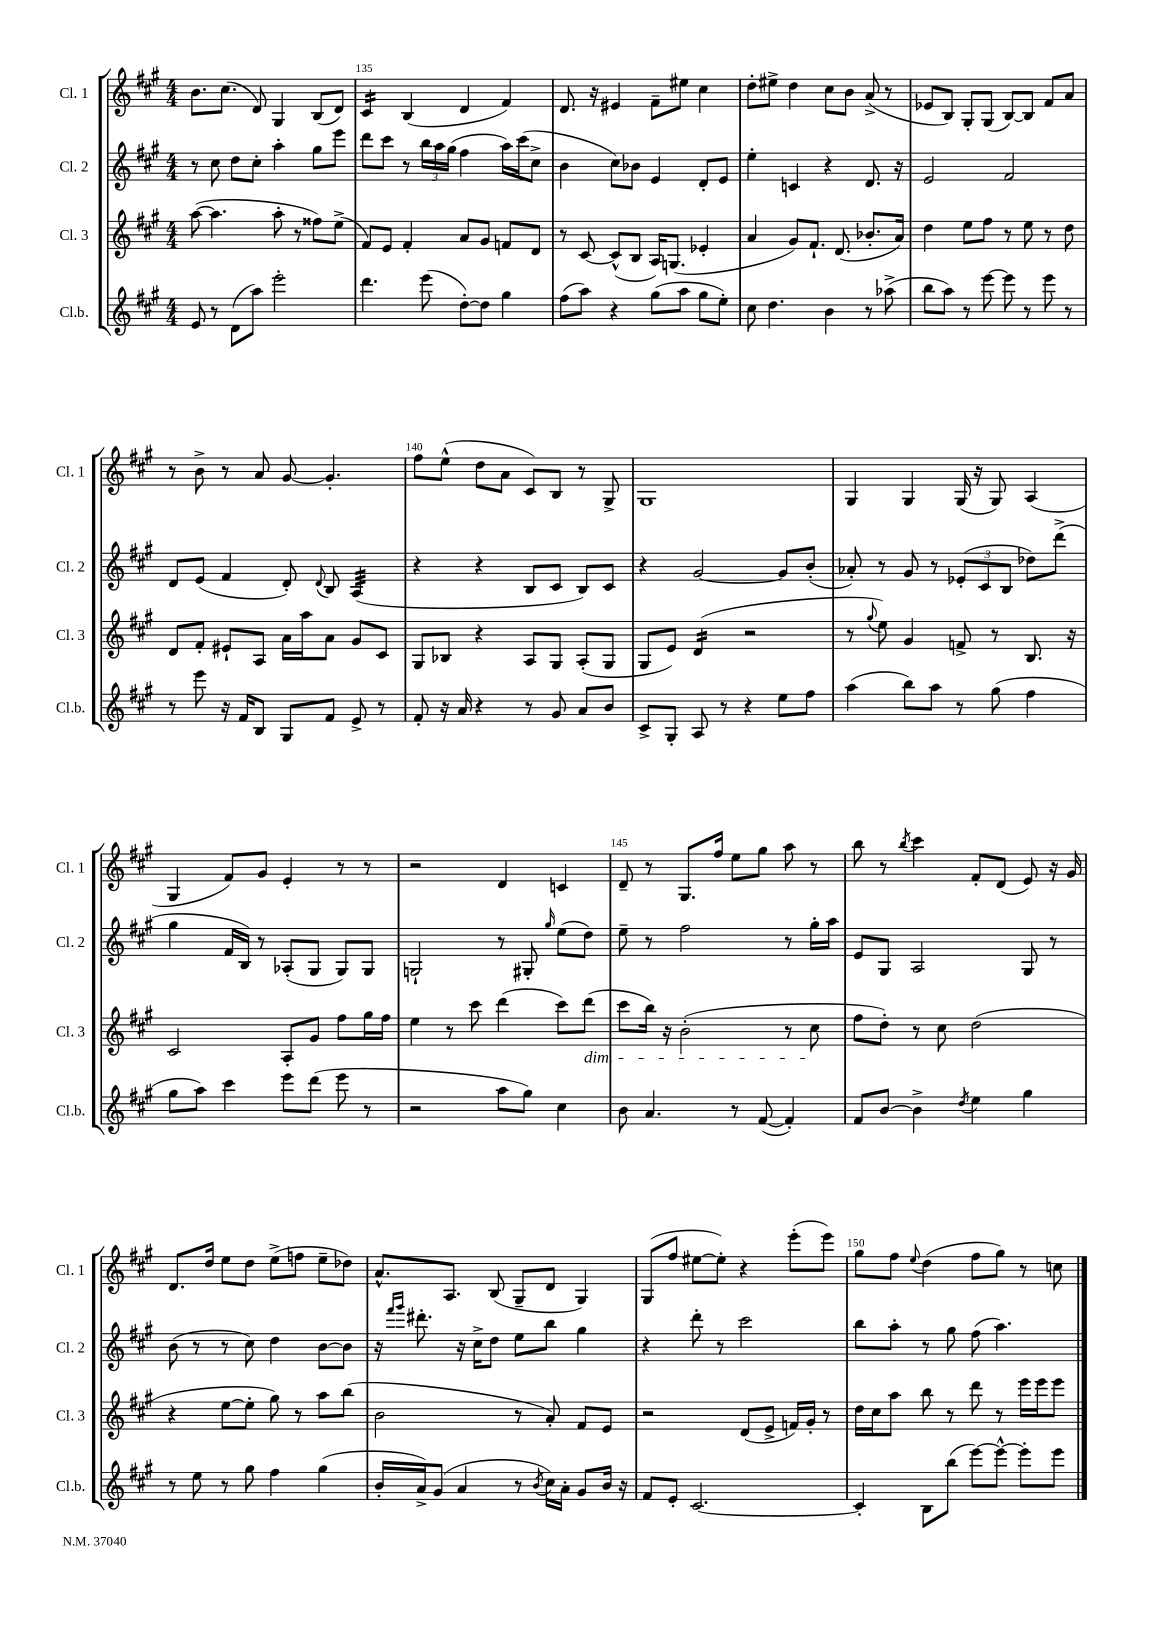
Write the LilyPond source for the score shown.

<<
\new StaffGroup <<
\new Staff = "s0" \with { instrumentName = "Cl. 1" shortInstrumentName = "Cl. 1" } {
    \clef treble \key a \major \numericTimeSignature \time 4/4
    \autoBeamOff b'8.[ cis''8.]( d'8) gis4 b8[( d'8]) |
    cis'4:16 b4( d'4 fis'4) |
    d'8. r16 eis'4 fis'8[-- eis''8] cis''4 |
    d''8[-. eis''8]-> d''4 cis''8[ b'8] a'8->( r8 |
    ees'8[ b8]) gis8[-. gis8]( b8[~) b8] fis'8[ a'8] |
    r8 b'8-> r8 a'8 gis'8~ gis'4.-. |
    fis''8[ e''8]-^( d''8[ a'8] cis'8[) b8] r8 gis8-> |
    gis1 |
    gis4 gis4 gis16( r16 gis8) a4( |
    gis4 fis'8[) gis'8] e'4-. r8 r8 |
    r2 d'4 c'4 |
    d'8-- r8 gis8.[ fis''16] e''8[ gis''8] a''8 r8 |
    b''8 r8 \acciaccatura { b''8 } cis'''4 fis'8[-. d'8]( e'8) r16 gis'16 |
    d'8.[ d''16] e''8[ d''8] e''8[->( f''8] e''8[-- des''8]) |
    a'8.[-^ a8.] b8( gis8[-- d'8] gis4) |
    gis8[( fis''8] eis''8[~ eis''8]-.) r4 e'''8[-.( e'''8]) |
    gis''8[ fis''8] \appoggiatura { e''8 } d''4( fis''8[ gis''8]) r8 c''8 \bar "|." |
}
\new Staff = "s1" \with { instrumentName = "Cl. 2" shortInstrumentName = "Cl. 2" } {
    \clef treble \key a \major \numericTimeSignature \time 4/4
    \autoBeamOff r8 cis''8 d''8[ cis''8]-. a''4-. gis''8[ e'''8] |
    d'''8[ cis'''8] r8 \tuplet 3/2 { b''16[ a''16 gis''16]( } fis''4 a''16[) cis'''16( cis''8]-> |
    b'4 cis''8[) bes'8] e'4 d'8[-. e'8] |
    e''4-. c'4 r4 d'8. r16 |
    e'2 fis'2 |
    d'8[ e'8]( fis'4 d'8-.) \appoggiatura { d'8 } b8 a4:32( |
    r4 r4 b8[ cis'8] b8[) cis'8] |
    r4 gis'2~ gis'8[ b'8]-.( |
    aes'8-.) r8 gis'8 r8 \tuplet 3/2 { ees'8[-.( cis'8 b8] } des''8[) d'''8]->( |
    gis''4 fis'16[ b16]) r8 aes8[-.( gis8] gis8[) gis8] |
    g2-! r8 gis8-. \grace { gis''16 } e''8[( d''8]) |
    e''8-- r8 fis''2 r8 gis''16[-. a''16] |
    e'8[ gis8] a2 gis8 r8 |
    b'8( r8 r8 cis''8) d''4 b'8[~ b'8] |
    r16 \grace { fis'''16[ gis'''16] } dis'''8.-. r16 cis''16[-> d''8] e''8[ b''8] gis''4 |
    r4 d'''8-. r8 cis'''2 |
    b''8[ a''8]-. r8 gis''8 fis''8( a''4.) \bar "|." |
}
\new Staff = "s2" \with { instrumentName = "Cl. 3" shortInstrumentName = "Cl. 3" } {
    \clef treble \key a \major \numericTimeSignature \time 4/4
    \autoBeamOff a''8~( a''4. a''8-. r8 fisis''8[) e''8]->( |
    fis'8[) e'8] fis'4-. a'8[ gis'8] f'8[ d'8] |
    r8 cis'8~ cis'8[-^( b8] a16[) g8.]( ees'4-. |
    a'4 gis'8[) fis'8.]-! d'8.( bes'8.[-. a'16]) |
    d''4 e''8[ fis''8] r8 e''8 r8 d''8 |
    d'8[ fis'8]-. eis'8[-! a8] a'16[ a''16 a'8] gis'8[ cis'8] |
    gis8[ bes8] r4 a8[ gis8] a8[-.( gis8] |
    gis8[ e'8]) d'4:16( r2 |
    r8 \appoggiatura { gis''8 } e''8) gis'4 f'8-> r8 b8. r16 |
    cis'2 a8[-. gis'8] fis''8[ gis''16 fis''16] |
    e''4 r8 cis'''8 d'''4( cis'''8[) d'''8]\dim( |
    cis'''8[ b''16]) r16 b'2-.( r8 cis''8\! |
    fis''8[ d''8]-.) r8 cis''8 d''2( |
    r4 e''8[~ e''8]-. gis''8) r8 a''8[ b''8]( |
    b'2 r8 a'8-.) fis'8[ e'8] |
    r2 d'8[( e'8]-> f'16[) gis'16]-. r8 |
    d''16[ cis''16 a''8] b''8 r8 d'''8 r8 e'''16[ e'''16 e'''8] \bar "|." |
}
\new Staff = "s3" \with { instrumentName = "Cl.b." shortInstrumentName = "Cl.b." } {
    \clef treble \key a \major \numericTimeSignature \time 4/4
    \autoBeamOff e'8 r8 d'8[( a''8]) e'''2-. |
    d'''4. e'''8( d''8[~-.) d''8] gis''4 |
    fis''8[( a''8]) r4 gis''8[( a''8] gis''8[ e''8]-.) |
    cis''8 d''4. b'4 r8 aes''8->( |
    b''8[ a''8]) r8 e'''8~ e'''8 r8 e'''8 r8 |
    r8 e'''8 r16 fis'16[ b8] gis8[ fis'8] e'8-> r8 |
    fis'8-. r16 a'16 r4 r8 gis'8 a'8[ b'8] |
    cis'8[-> gis8]-. a8 r8 r4 e''8[ fis''8] |
    a''4( b''8[) a''8] r8 gis''8( fis''4 |
    gis''8[ a''8]) cis'''4 e'''8[ d'''8]( e'''8 r8 |
    r2 a''8[ gis''8]) cis''4 |
    b'8 a'4. r8 fis'8~( fis'4-.) |
    fis'8[ b'8]~ b'4-> \acciaccatura { d''8 } e''4 gis''4 |
    r8 e''8 r8 gis''8 fis''4 gis''4( |
    b'16[-. a'16->) gis'8]( a'4 r8 \acciaccatura { b'8 } cis''16[) a'16]-. gis'8[ b'16] r16 |
    fis'8[ e'8]-. cis'2.~ |
    cis'4-. b8[ b''8]( e'''8[~) e'''8]~-^ e'''8[-. e'''8] \bar "|." |
}
>>
>>
\layout { \context { \Score currentBarNumber = #134 \override BarNumber.break-visibility = ##(#f #t #t) barNumberVisibility = #(every-nth-bar-number-visible 5) } }
